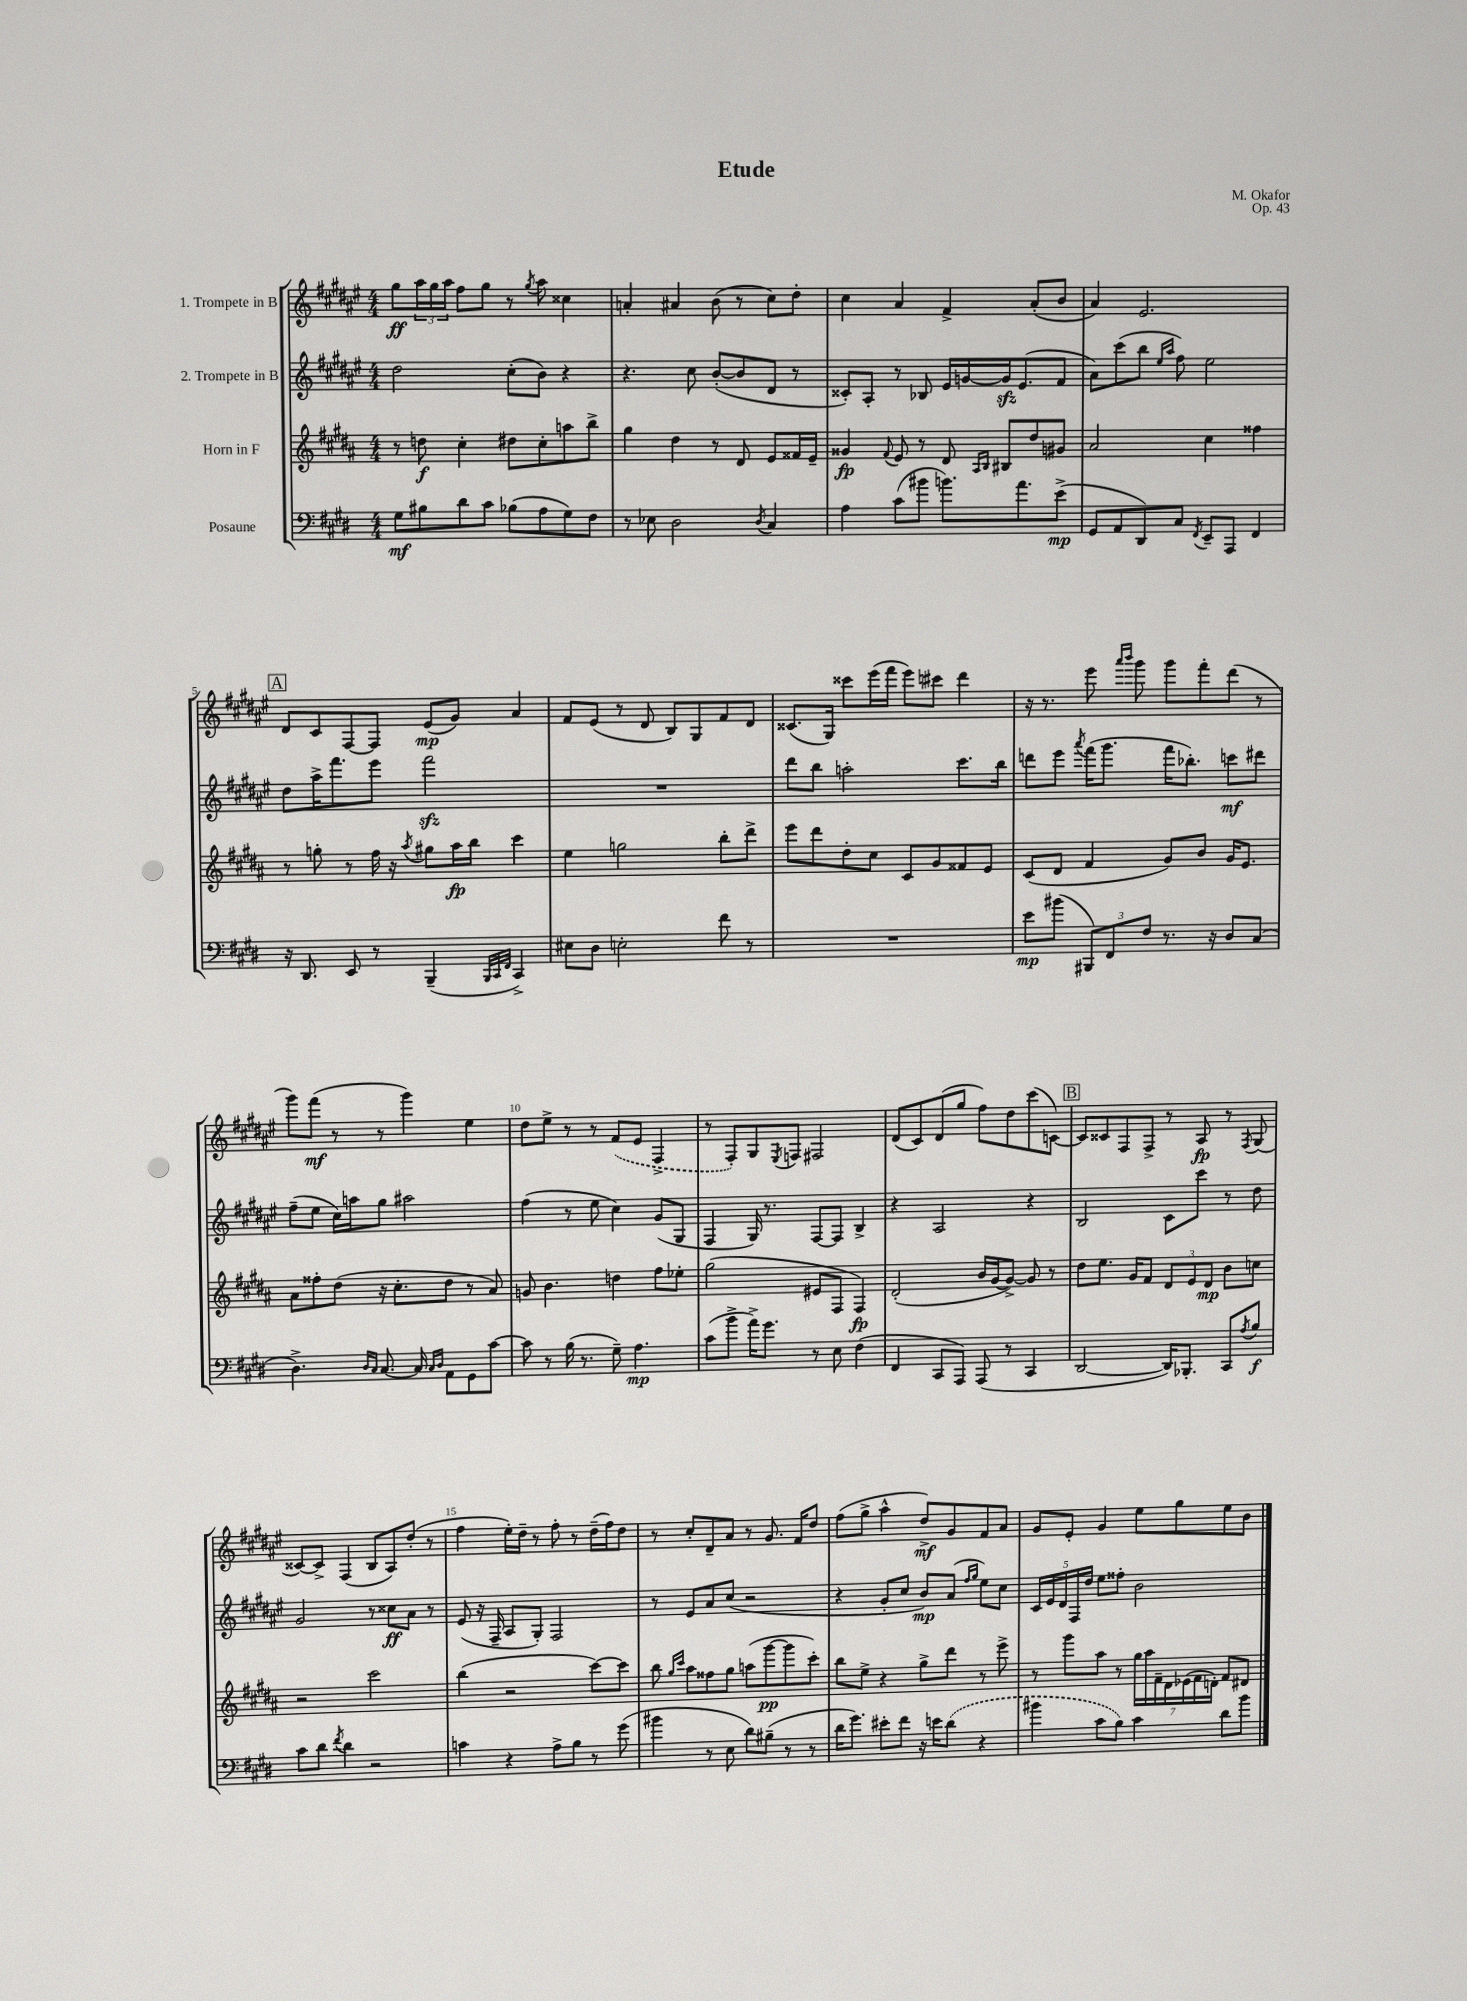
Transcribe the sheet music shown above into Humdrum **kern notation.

**kern	**dynam	**kern	**dynam	**kern	**dynam	**kern	**dynam
*part4	*part4	*part3	*part3	*part2	*part2	*part1	*part1
*staff4	*staff4	*staff3	*staff3	*staff2	*staff2	*staff1	*staff1
*I"Posaune	*	*I"Horn in F	*	*I"2. Trompete in B	*	*I"1. Trompete in B	*
*clefF4	*	*clefG2	*	*clefG2	*	*clefG2	*
*k[f#c#g#d#]	*	*k[f#c#g#d#a#]	*	*k[f#c#g#d#a#e#]	*	*k[f#c#g#d#a#e#]	*
*M4/4	*	*M4/4	*	*M4/4	*	*M4/4	*
=1	=1	=1	=1	=1	=1	=1	=1
8G#\L	mf	8r	.	2dd#\	.	8gg#\L	ff
8B#X\	.	8ddn\	f	.	.	24aa#\L	.
.	.	.	.	.	.	24gg#\	.
.	.	.	.	.	.	24aa#\JJ	.
8d#\	.	4cc#'\	.	.	.	8ff#\L	.
8c#\J	.	.	.	.	.	8gg#\J	.
(8B-X\L	.	8dd#X\L	.	(8cc#'\L	.	8r	.
.	.	.	.	.	.	8qgg#/	.
8A\	.	8cc#'\	.	8b\J)	.	8aa#\	.
8G#\)	.	8aan\	.	4r	.	4cc##X\	.
8F#\J	.	8bb^\J	.	.	.	.	.
=2	=2	=2	=2	=2	=2	=2	=2
8r	.	4gg#\	.	4.r	.	4an'/	.
8E-X\	.	.	.	.	.	.	.
2D#\	.	4dd#\	.	.	.	4a#X/	.
.	.	.	.	8cc#\	.	.	.
.	.	8r	.	([8b'/L	.	(8b\	.
.	.	8d#/	.	8b/]	.	8r	.
8qD#/	.	.	.	.	.	.	.
4C#/	.	8e/L	.	8d#/J	.	8cc#\L)	.
.	.	16f##X/L	.	8r	.	8dd#'\J	.
.	.	16e~/JJ	.	.	.	.	.
=3	=3	=3	=3	=3	=3	=3	=3
4A\	.	4g##X/	fp	8c##X'/L)	.	4cc#\	.
.	.	.	.	8A#'/J	.	.	.
.	.	8qqf#/	.	.	.	.	.
(8c#\L	.	8e/	.	8r	.	4a#/	.
8b#X\J	.	8r	.	8B-X/	.	.	.
8.bn\L)	.	8d#/	.	16e#/LL	.	4f#^/	.
.	.	.	.	[16gn/	.	.	.
.	.	16qqA#/LL	.	.	.	.	.
.	.	16qqB/JJ	.	.	.	.	.
.	.	8B#X/L	.	16gzz/J]	.	.	.
8.a\	.	.	.	(8.e#/	.	.	.
.	.	8dd#/	.	.	.	(8a#'/L	.
(8e^\J	mp	8g#X/J	.	8f#/J	.	8b/J	.
=4	=4	=4	=4	=4	=4	=4	=4
8GG#/L	.	2a#/	.	8a#\L)	.	4a#/)	.
8AA/	.	.	.	(8ccc#\	.	.	.
8DD#/)	.	.	.	8bb\J	.	2.e#/	.
.	.	.	.	16qqee#/LL	.	.	.
.	.	.	.	16qqaa#/JJ	.	.	.
8C#/J	.	.	.	8ff#\)	.	.	.
8qFF#/	.	.	.	.	.	.	.
8EE~/L	.	4cc#\	.	2ee#\	.	.	.
8AAA/J	.	.	.	.	.	.	.
4FF#/	.	4ff##X\	.	.	.	.	.
!!LO:LB:g=z
!!LO:REH:place=s1:t=A
=5	=5	=5	=5	=5	=5	=5	=5
16r	.	8r	.	8dd#\L	.	8d#/L	.
8.DD#/	.	.	.	.	.	.	.
.	.	8ggn'\	.	16aa#^\K	.	8c#/	.
.	.	.	.	8.fff#\	.	.	.
8EE/	.	8r	.	.	.	[8F#/	.
8r	.	16ff#\	.	8eee#\J	.	8F#/J]	.
.	.	16r	.	.	.	.	.
.	.	8qaa#/	.	.	.	.	.
(4BBB~/	.	8gg#X\L	.	2fff#zz\	.	(8e#/L	mp
.	.	16aa#\L	fp	.	.	8g#/J)	.
.	.	16bb\JJ	.	.	.	.	.
32qqBBB/LLL	.	.	.	.	.	.	.
32qqCC#/	.	.	.	.	.	.	.
32qqFF#/JJJ	.	.	.	.	.	.	.
4CC#^/)	.	4ccc#\	.	.	.	4a#/	.
=6	=6	=6	=6	=6	=6	=6	=6
8E#X\L	.	4ee\	.	1r	.	8f#/L	.
8D#\J	.	.	.	.	.	(8e#/J	.
2En'\	.	2ggn\	.	.	.	8r	.
.	.	.	.	.	.	8d#/	.
.	.	.	.	.	.	8B/L)	.
.	.	.	.	.	.	8G#/	.
8f#\	.	8bb'\L	.	.	.	8f#/	.
8r	.	8ddd#^\J	.	.	.	8d#/J	.
=7	=7	=7	=7	=7	=7	=7	=7
1r	.	8eee\L	.	8ddd#\L	.	(8.c##X/L	.
.	.	8ddd#\	.	8bb\J	.	.	.
.	.	.	.	.	.	16G#/Jk)	.
.	.	8dd#'\	.	2aan'\	.	8ccc##X\L	.
.	.	8cc#\J	.	.	.	(16eee#\L	.
.	.	.	.	.	.	16fff#\JJ	.
.	.	8c#/L	.	.	.	8eee#\L)	.
.	.	8g#/	.	.	.	8ccc#X\J	.
.	.	8f##X/	.	8.ccc#\L	.	4ddd#\	.
.	.	8e/J	.	.	.	.	.
.	.	.	.	16bb\Jk	.	.	.
=8	=8	=8	=8	=8	=8	=8	=8
8e\L	mp	(8c#/L	.	8dddn\L	.	16r	.
.	.	.	.	.	.	8.r	.
(8b#X\J	.	8d#/J	.	8eee#\J	.	.	.
.	.	.	.	8qaaa#/	.	.	.
12BBB#X/L)	.	4f#/	.	(16fff#\KL	.	8eee#\	.
.	.	.	.	8.ggg#\J	.	.	.
12FF#/	.	.	.	.	.	.	.
.	.	.	.	.	.	16qqaaa#/LL	.
.	.	.	.	.	.	16qqbbb/JJ	.
.	.	.	.	.	.	8ggg#\	.
12F#/J	.	.	.	.	.	.	.
8.r	.	8g#/L)	.	16fff#\KL	.	8ggg#\L	.
.	.	.	.	8.bb-X'\J)	.	.	.
.	.	8b/J	.	.	.	8fff#'\	.
16r	.	.	.	.	.	.	.
8D#/L	.	16g#/KL	.	8cccn\L	mf	(8ddd#\J	.
.	.	8.e/J	.	.	.	.	.
(8C#/J	.	.	.	8ddd#X\J	.	8r	.
!!LO:LB:g=z
=9	=9	=9	=9	=9	=9	=9	=9
4.D#^\)	.	8a#\L	.	(8ff#~\L	.	8ggg#\L)	.
.	.	8ff##X'\	.	8ee#\J	.	(8fff#\J	mf
.	.	(8dd#\J	.	16cc#\LL)	.	8r	.
.	.	.	.	16aan\J	.	.	.
16qqD#/LL	.	.	.	.	.	.	.
16qqC#/JJ	.	.	.	.	.	.	.
[8.C#/	.	16r	.	8gg#\J	.	8r	.
.	.	8.cc#'\L	.	.	.	.	.
.	.	.	.	2aa#X\	.	4ggg#\)	.
16C#/]	.	.	.	.	.	.	.
16qqC#/LL	.	.	.	.	.	.	.
16qqD#/JJ	.	.	.	.	.	.	.
8AA\L	.	8dd#\J	.	.	.	.	.
8GG#\	.	8r	.	.	.	4ee#\	.
[8c#\J	.	8a#/)	.	.	.	.	.
=10	=10	=10	=10	=10	=10	=10	=10
8c#\]	.	8gn/	.	(4ff#\	.	8dd#\L	.
8r	.	4.b\	.	.	.	8ee#^\J	.
(16B\	.	.	.	8r	.	8r	.
8.r	.	.	.	.	.	.	.
.	.	.	.	8ee#\	.	8r	.
8G#~\)	.	4ddn\	.	4cc#\)	.	(8f#/L	.
4.A\	mp	.	.	.	.	8e#/J	.
.	.	8ff#\L	.	(8g#/L	.	4F#^/	.
.	.	8ee-X'\J	.	8G#/J	.	.	.
=11	=11	=11	=11	=11	=11	=11	=11
(8c#\L	.	(2gg#\	.	4F#/	.	8r	.
8b^\J	.	.	.	.	.	8F#'/L)	.
16a^\KL)	.	.	.	16G#/)	.	8G#/	.
8.g#\J	.	.	.	8.r	.	.	.
.	.	.	.	.	.	8qE#/	.
.	.	.	.	.	.	8Fn/J	.
8r	.	8e#X/L	.	[8F#/L	.	2F#X/	.
8E\	.	8F#/J	.	8F#/J]	.	.	.
(4F#\	.	4F#/)	fp	4B^/	.	.	.
=12	=12	=12	=12	=12	=12	=12	=12
4FF#/	.	(2d#'/	.	4r	.	(8d#/L	.
.	.	.	.	.	.	8c#/)	.
8CC#/L	.	.	.	2A#/	.	(8d#/	.
8AAA/J)	.	.	.	.	.	8gg#/J	.
(8AAA/	.	16b/LL	.	.	.	8ff#\L)	.
.	.	[16g#/J	.	.	.	.	.
8r	.	8g#^/J_)	.	.	.	8dd#\	.
4CC#/	.	8g#/]	.	4r	.	(8ccc#\	.
.	.	8r	.	.	.	[8cn\J)	.
!!LO:REH:place=s1:t=B
=13	=13	=13	=13	=13	=13	=13	=13
[2DD#/	.	8dd#\L	.	2B/	.	8c/L]	.
.	.	8.ee\J	.	.	.	8c##X/	.
.	.	.	.	.	.	8F#/	.
.	.	16g#/KL	.	.	.	.	.
.	.	8f#/J	.	.	.	8F#^/J	.
16DD#/KL])	.	12d#/L	.	8c#\L	.	8r	.
8.BBB-X'/J	.	.	.	.	.	.	.
.	.	12e/	.	.	.	.	.
.	.	.	.	8ccc#\J	.	8A#/	fp
.	.	12d#/J	mp	.	.	.	.
8CC#/L	.	8b\L	.	8r	.	8r	.
8qA/	.	.	.	.	.	8qF#/	.
8B/J	f	8ccn\J	.	8dd#\	.	(8G#/	.
!!LO:LB:g=z
=14	=14	=14	=14	=14	=14	=14	=14
8c#\L	.	2r	.	2g#/	.	[8c##X/L)	.
8d#\J	.	.	.	.	.	8c##^/J]	.
8qf#/	.	.	.	.	.	.	.
4d#\	.	.	.	.	.	(4F#/	.
2r	.	2ccc#\	.	8r	.	8B/L	.
.	.	.	.	8cc##X\L	ff	8A#/)	.
.	.	.	.	8a#\J	.	(8dd#'/J	.
.	.	.	.	8r	.	8r	.
=15	=15	=15	=15	=15	=15	=15	=15
4cn\	.	(4bb\	.	(8e#/	.	4ff#\	.
.	.	.	.	16r	.	.	.
.	.	.	.	16F#~/	.	.	.
4r	.	2r	.	8A#/L	.	16ee#'\LL)	.
.	.	.	.	.	.	16dd#~\JJ	.
.	.	.	.	8G#'/J)	.	8r	.
8A^\L	.	.	.	2F#/	.	8ff#'\	.
8B\J	.	.	.	.	.	8r	.
8r	.	[8ccc#\L)	.	.	.	(16dd#~\LL	.
.	.	.	.	.	.	16ff#\J)	.
(8g#\	.	8ccc#\J]	.	.	.	8dd#\J	.
=16	=16	=16	=16	=16	=16	=16	=16
4b#X\	.	8bb\	.	8r	.	8r	.
.	.	16qqgg#/LL	.	.	.	.	.
.	.	16qqccc#/JJ	.	.	.	.	.
.	.	8aa#\L	.	8e#/L	.	8cc#'/L	.
8r	.	8ff##X\	.	8a#/	.	8d#~/	.
8E\	.	8gg#\J	.	(8cc#/J	.	8a#/J	.
8d#\L)	.	(8aan\L	.	2r	.	8r	.
(8B#X~\J	.	[8ggg#\	pp	.	.	8.g#/	.
8r	.	8ggg#\]	.	.	.	.	.
.	.	.	.	.	.	16f#/KL	.
8r	.	8ccc#'\J)	.	.	.	8dd#/J	.
=17	=17	=17	=17	=17	=17	=17	=17
16d#\KL	.	8bb\L	.	4r	.	(8ff#\L	.
8.g#\J)	.	.	.	.	.	.	.
.	.	8ee^\J	.	.	.	8gg#^\J	.
8e#X'\L	.	4r	.	8g#'/L	.	4aa#^^\	.
8f#\J	.	.	.	8cc#/J	.	.	.
16r	.	8gg#^\L	.	8b/L)	mp	8dd#^/L)	mf
16en\KL	.	.	.	.	.	.	.
(8d#\J	.	8ddd#\J	.	(8a#/J	.	8g#/	.
.	.	.	.	16qqff#/LL	.	.	.
.	.	.	.	16qqgg#/JJ	.	.	.
4r	.	8r	.	8ee#\L)	.	8f#/	.
.	.	8eee^\	.	8cc#\J	.	8a#/J	.
=18	=18	=18	=18	=18	=18	=18	=18
4b#X\	.	8r	.	20c#/LL	.	8g#/L	.
.	.	.	.	20e#/	.	.	.
.	.	.	.	20d#/	.	.	.
.	.	8ggg#\L	.	.	.	8e#'/J	.
.	.	.	.	20F#/	.	.	.
.	.	.	.	20dd#/JJ	.	.	.
8c#\L	.	8aa#\J	.	8ee#\L	.	4g#/	.
8B\J)	.	8r	.	8ff##X'\J	.	.	.
4c#\	.	28gg#\LL	.	2b\	.	8ee#\L	.
.	.	28aa#\	.	.	.	.	.
.	.	28f#~\	.	.	.	.	.
.	.	28d#\	.	.	.	.	.
.	.	.	.	.	.	8gg#\	.
.	.	(28e-X\	.	.	.	.	.
.	.	28f#\	.	.	.	.	.
.	.	28dn'\JJ)	.	.	.	.	.
8d#\L	.	8f#/L	.	.	.	8ee#\	.
8b#\J	.	8d#X/J	.	.	.	8b\J	.
==	==	==	==	==	==	==	==
*-	*-	*-	*-	*-	*-	*-	*-
